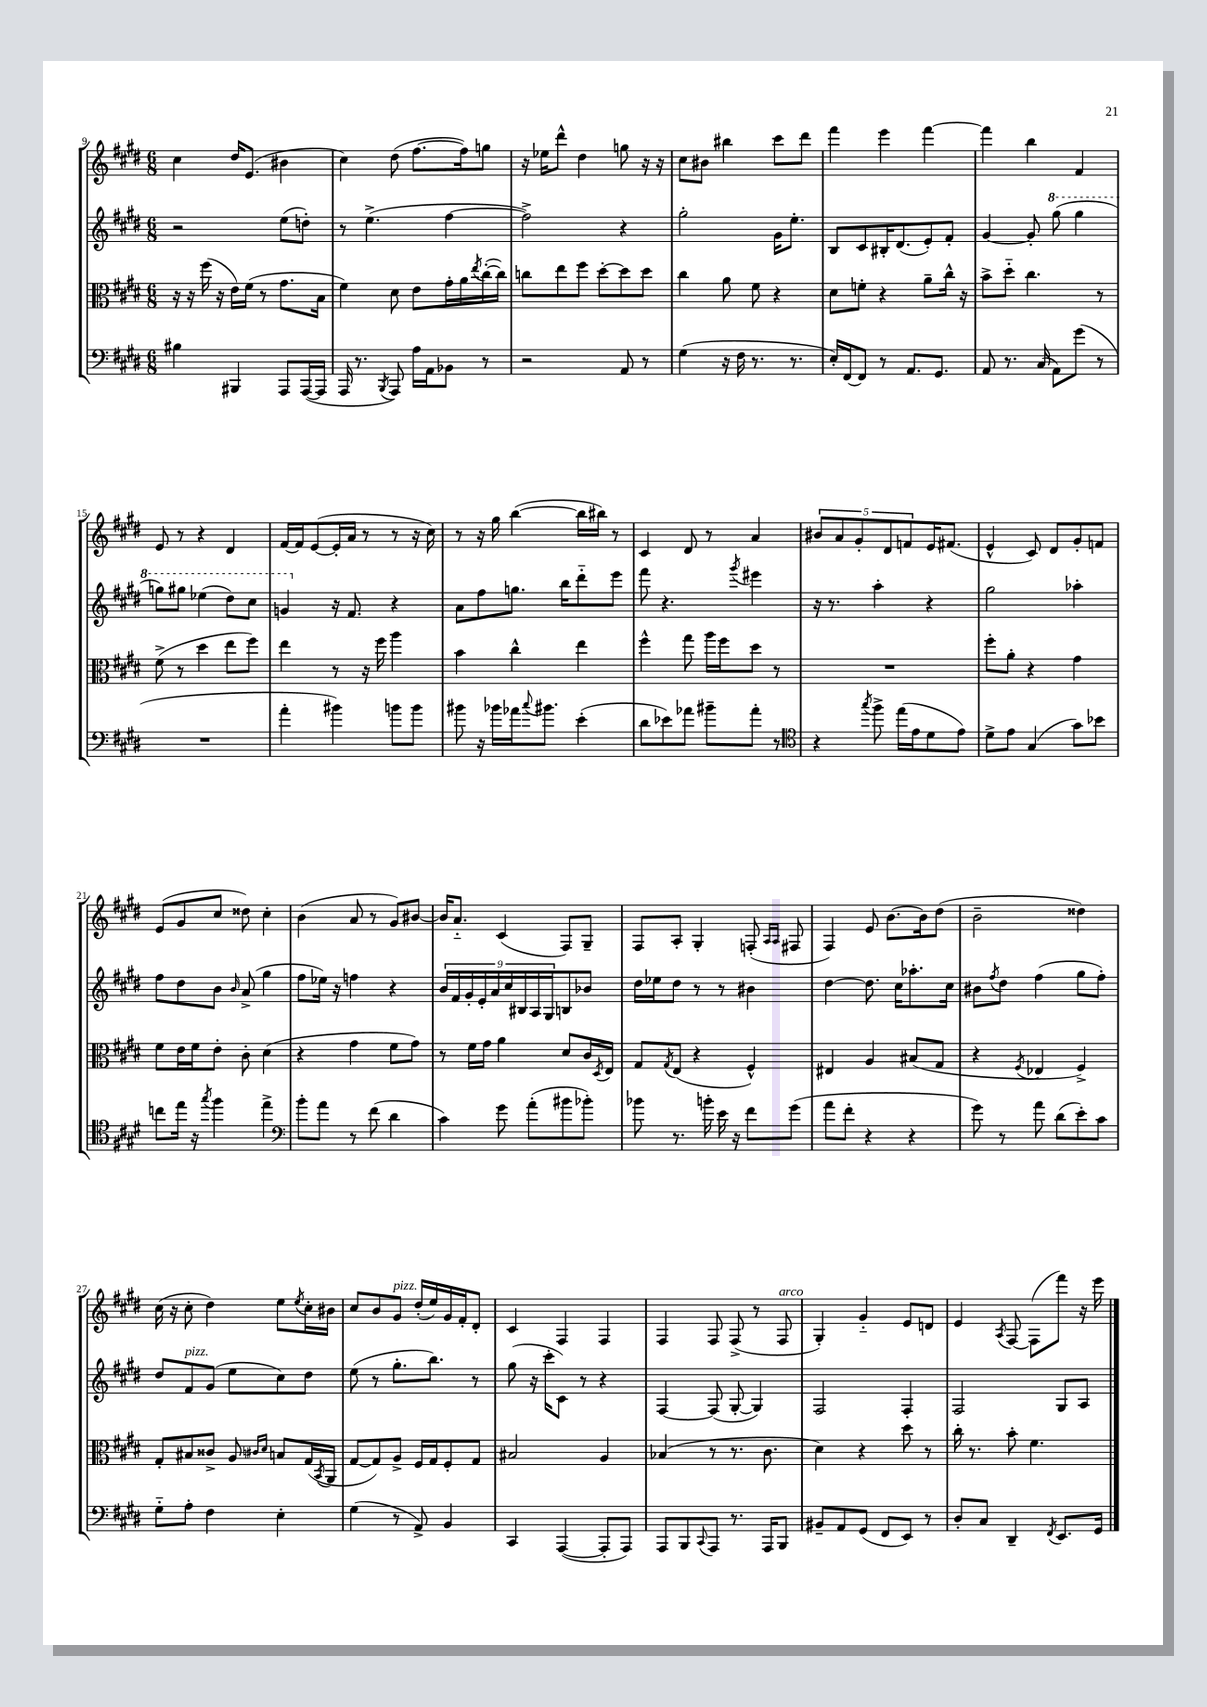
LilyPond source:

<<
\new StaffGroup <<
\new Staff = "s0" {
    \clef treble \key e \major \numericTimeSignature \time 6/8
    cis''4 dis''16 e'8.( bis'4 |
    cis''4) dis''8( fis''8.~ fis''16) g''8 |
    r16 ees''16 dis'''8-^ dis''4 g''8 r16 r16 |
    cis''8 bis'8 bis''4 cis'''8 dis'''8 |
    fis'''4 e'''4 fis'''4~ |
    fis'''4 b''4 fis'4 |
    e'8 r8 r4 dis'4 |
    fis'16~ fis'16 e'8~( e'16-. a'16 r8 r8 r16 cis''16) |
    r8 r16 gis''16 b''4~( b''16 bis''16) r8 |
    cis'4 dis'8 r8 a'4 |
    \tuplet 5/4 { bis'8 a'8 gis'8-. dis'8 f'8 } e'16 fis'8.( |
    e'4-^ cis'8) dis'8 gis'8-. f'8 |
    e'8( gis'8 cis''8 disis''8) cis''4-. |
    b'4( a'8 r8 gis'8) bis'8~ |
    bis'16 a'8.-_ cis'4( fis8) gis8-- |
    fis8 a8-. gis4-. f8-.( \grace { a16 a16 } fis8 |
    fis4) e'8 b'8.~ b'16 dis''8( |
    b'2-- disis''4) |
    cis''16( r16 cis''8-. dis''4) e''8 \acciaccatura { e''8 } cis''16-. bis'16 |
    cis''8 b'8 gis'8^\markup { \italic "pizz." } dis''16-.( e''16) gis'16 fis'16-. dis'8-. |
    cis'4 fis4 fis4 |
    fis4 fis8 fis8->( r8 fis8^\markup { \italic "arco" } |
    gis4-.) gis'4-_ e'8 d'8 |
    e'4 \acciaccatura { a8 } fis8~ fis8( fis'''8) r16 e'''16 \bar "|." |
}
\new Staff = "s1" {
    \clef treble \key e \major \numericTimeSignature \time 6/8
    r2 e''8( d''8-.) |
    r8 e''4.->( fis''4~ |
    fis''2->) r4 |
    gis''2-. gis'16 e''8.-. |
    b8 cis'8 bis16-. dis'8.( e'8-.) fis'8-. |
    gis'4~ gis'8-. \ottava #1 gis'''8( gis'''4 |
    g'''8) gis'''8 ees'''4( dis'''8) cis'''8 |
    g''4 \ottava #0 r16 fis'8. r4 |
    a'8 fis''8 g''8. b''16 dis'''8-_ e'''8 |
    fis'''8 r4. \acciaccatura { gis'''8 } eis'''4 |
    r16 r8. a''4-. r4 |
    gis''2 aes''4-. |
    fis''8 dis''8 b'8 \grace { b'16 } a'8->( gis''4 |
    fis''8 ees''16) r16 f''4 r4 |
    \tuplet 9/8 { b'16 fis'16 gis'16-. e'16-. a'16 cis''16 bis16 a16 gis16 } b8 bes'8 |
    dis''16 ees''16 dis''8 r8 r8 bis'4 |
    dis''4~ dis''8. cis''16 aes''8.-. cis''16 |
    bis'8 \acciaccatura { fis''8 } dis''8 fis''4( gis''8 fis''8-.) |
    dis''8 fis'8^\markup { \italic "pizz." } gis'8( e''8 cis''8) dis''8 |
    e''8( r8 gis''8.-. b''8.) r8 |
    gis''8( r16 cis'''16-. cis'8) r8 r4 |
    fis4~ fis8( gis8~-. gis4) |
    fis2 fis4-. |
    fis2 gis8 a8 \bar "|." |
}
\new Staff = "s2" {
    \clef alto \key e \major \numericTimeSignature \time 6/8
    r16 r16 fis''16( r16 e'16) fis'16( r8 gis'8. b16 |
    fis'4) dis'8 e'8 gis'16-. a'16 \acciaccatura { e''8 } cis''16~-.( cis''16) |
    c''8 e''8 fis''8 dis''8~-. dis''8 dis''8 |
    cis''4 a'8 fis'8 r4 |
    dis'8 f'8-. r4 a'8-- cis''16-^ r16 |
    b'8-> dis''8-_ cis''4. r8 |
    fis'8->( r8 dis''4 e''8 fis''8) |
    e''4 r8 r16 fis''16 a''4 |
    b'4 cis''4-^ e''4 |
    fis''4-^ gis''8 a''16 fis''16 dis''8 r8 |
    R2. |
    fis''8-. a'8-. r4 gis'4 |
    fis'8 e'16 fis'16 e'8-. cis'8-. dis'4( |
    r4 gis'4 fis'8 gis'8) |
    r8 fis'16 gis'16 a'4 dis'8 cis'16 \acciaccatura { dis8 } e16 |
    gis8 \acciaccatura { gis8 } e8( r4 fis4-^) |
    eis4 a4 bis8( gis8 |
    r4 \acciaccatura { fis8 } ees4 fis4->) |
    gis8-. bis8 cisis'8-> a8 \grace { cis'16 dis'16 } b8 gis16( \acciaccatura { b,8 } a,16 |
    gis8~ gis8) a8-> fis16 gis16 fis8-. gis8 |
    bis2 a4 |
    bes4( r8 r8. cis'8. |
    dis'4) r4 dis''8 r8 |
    cis''16-. r8. b'8-. fis'4. \bar "|." |
}
\new Staff = "s3" {
    \clef bass \key e \major \numericTimeSignature \time 6/8
    bis4 bis,,4 a,,8 a,,16~( a,,16 |
    a,,16 r8. \acciaccatura { b,,8 } a,,8) a16 a,16 bes,8 r8 |
    r2 a,8 r8 |
    gis4( r16 fis16 r8. r8. |
    e16-.) fis,16~ fis,8 r8 a,8. gis,8. |
    a,8 r8. cis16( a,8) gis'8( r8 |
    R2. |
    a'4-. bis'4) b'8 b'8 |
    bis'8 r16 bes'16 aes'16 \appoggiatura { cis''8 } bis'8. e'4-.( |
    dis'8 ees'8) aes'8 bis'8-- aes'8-. r8 |
    \clef tenor r4 \acciaccatura { gis''8 } fis''8-> e''16( e'16 dis'8 e'8) |
    dis'8-> e'8 gis4( gis'8) bes'8 |
    c''8 e''16 r16 \acciaccatura { gis''8 } fis''4 e''4-> |
    \clef bass b'8-. a'8 r8 fis'8( dis'4 |
    cis'4) gis'8 a'8-.( bis'8 bes'8-.) |
    bes'8 r8. b'16-. e'16 r16 fis'8 gis'8( |
    a'8 fis'8-. r4 r4 |
    gis'8) r8 a'8 dis'8( e'8-.) cis'8 |
    gis8-_ a8-. fis4 e4-. |
    gis4( r8 a,8->) b,4 |
    cis,4 a,,4~( a,,8-. a,,8) |
    a,,8 b,,8 \appoggiatura { cis,8 } a,,8 r8. a,,16 b,,8 |
    bis,8-- a,8 gis,8( fis,8 e,8) r8 |
    dis8-. cis8 dis,4-- \acciaccatura { fis,8 } e,8. gis,16 \bar "|." |
}
>>
>>
\layout { \context { \Score currentBarNumber = #9 } }
